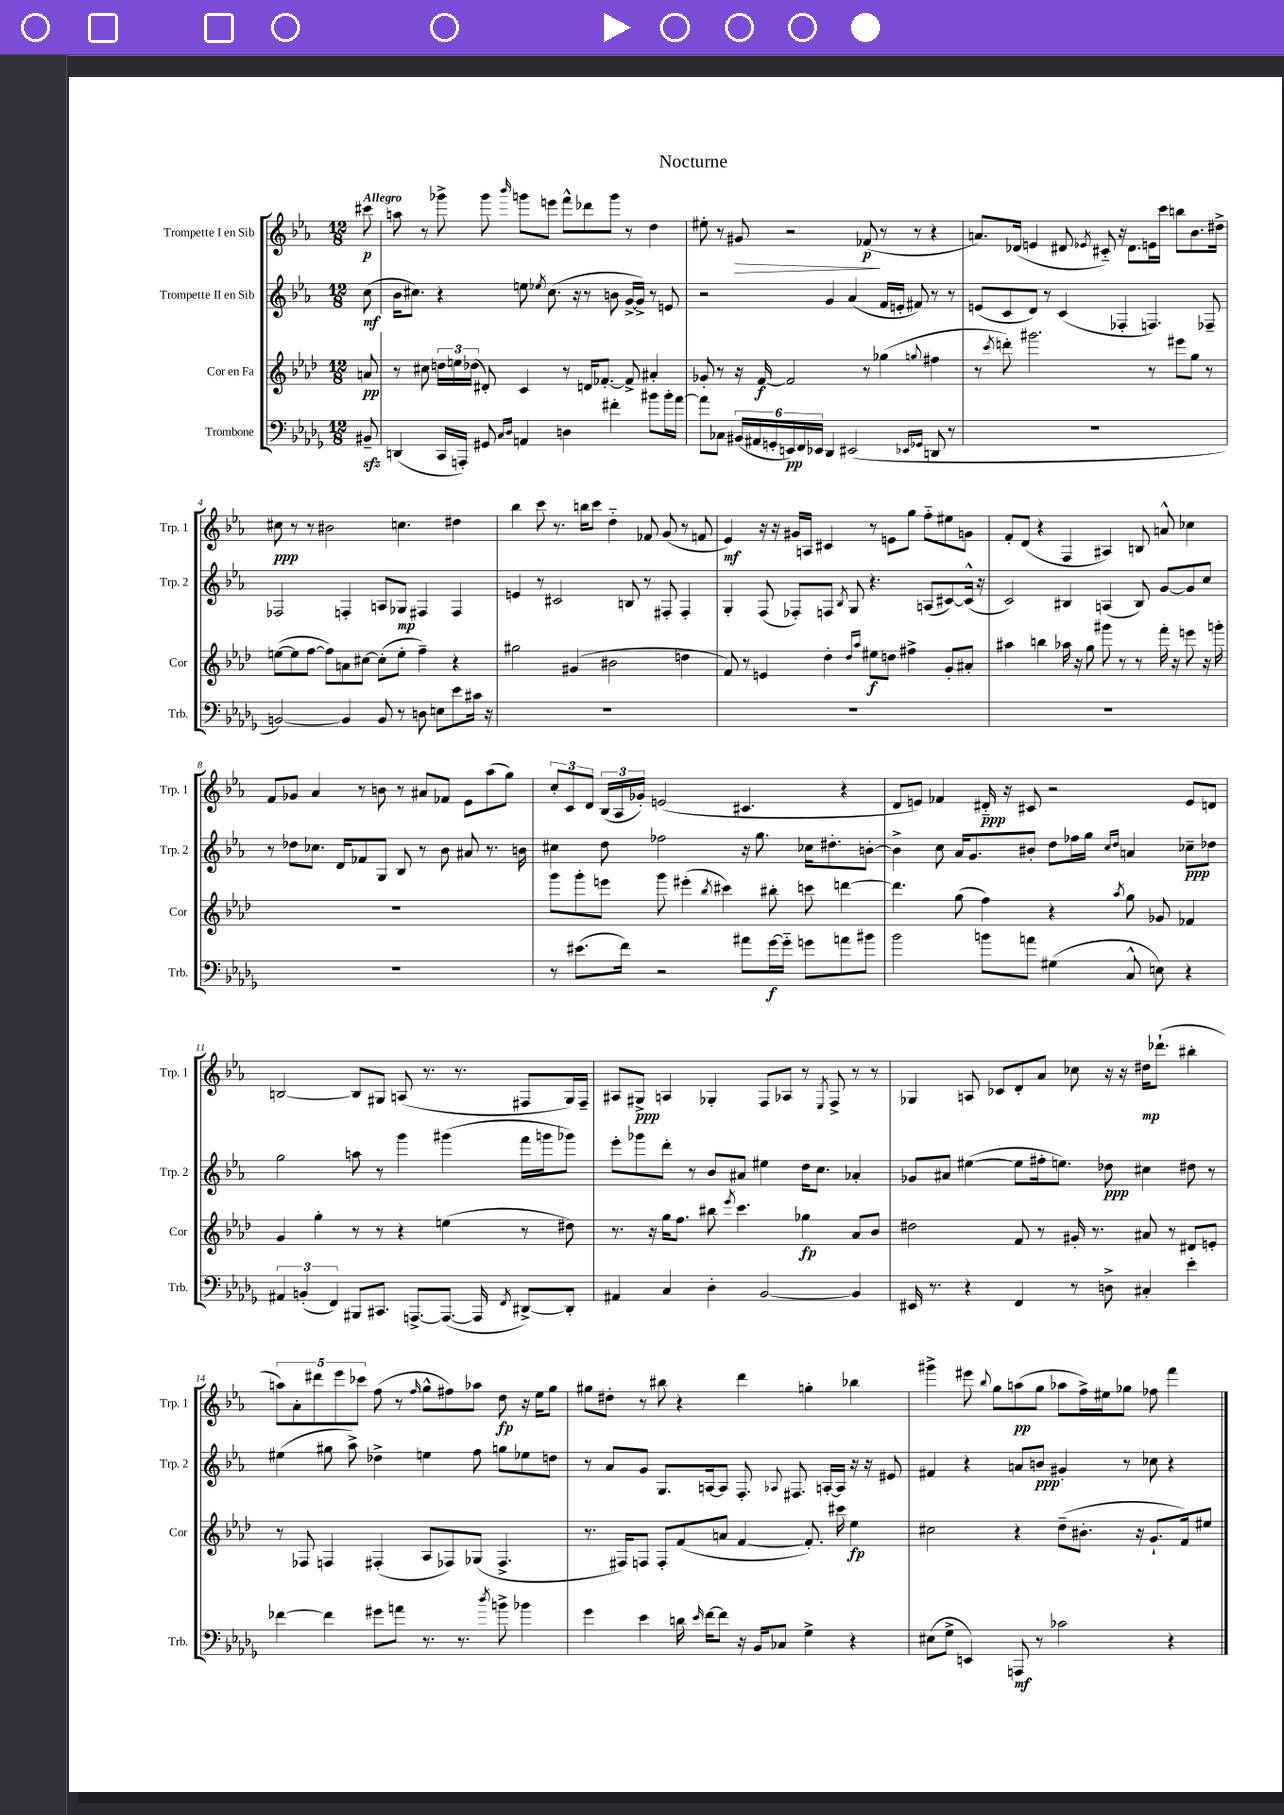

**kern	**kern	**kern	**kern
*staff4	*staff3	*staff2	*staff1
*clefF4	*clefG2	*clefG2	*clefG2
*k[b-e-a-d-g-]	*k[b-e-a-d-]	*k[b-e-a-]	*k[b-e-a-]
*M12/8	*M12/8	*M12/8	*M12/8
8BB#~	8a	(8cc	8ccc#
=	=	=	=
(4DD	8r	16b-	8aa
.	.	8.cc#)	.
.	8cc#	.	8r
16CC	24dd	4r	8ggg-^
.	24ee	.	.
16AAA')	.	.	.
.	(24dd-	.	.
8GG#	8d#')	.	8ggg-
16qqC	.	.	.
16qqD-	.	.	16qqbbb-
4AA	4c	8ee	8ggg
.	.	8qee-	.
.	.	(8.cc#	8eee
4D	8r	.	8fff^^
.	.	16r	.
.	16d	8r	8ddd-
.	[8.f-'	.	.
4f#'	.	8b	8ggg
.	8f-^]	[16g^	8r
.	.	16g^])	.
8b#	4a#'	8r	4dd
16b#'	.	8e	.
[16a-	.	.	.
=	=	=	=
8a-]	8g-'	2r	8ee#'
8C-	8r	.	8r
(24BB#	16r	.	8g#
24AA#	.	.	.
.	[16f	.	.
24GG'	.	.	.
24EE)	2f]	.	2r
24FF	.	.	.
24EE-	.	.	.
4DD-	.	4g	.
(2EE#	.	(4a-	.
.	8r	.	(8f-
.	(4gg-	16f	8r
.	.	16e'	.
.	.	8f#)	8r
16qqEE-	.	.	.
16qqGG-	8qqgg	.	.
8DD	4ff#	8r	4r
8r	.	8r	.
=	=	=	=
1.r	8r	(8e	8.a)
.	8qccc	.	.
.	8ddd')	8c	.
.	.	.	(16d-
.	2.ggg#	8d)	4e
.	.	8r	.
.	.	(4c	8d#
.	.	.	8qe-
.	.	.	8c#'~)
.	.	4F-'	16r
.	.	.	8.d#
.	8r	4.F)	16e
.	.	.	16ccc
.	8eee#	.	8bb
.	8gg	.	8.b-
.	8r	8F-~	.
.	.	.	16dd#^
=	=	=	=
[2BB)	([8ee	2F-	8cc#
.	8ee]	.	8r
.	[8ff	.	8r
.	8ff])	.	2b#
4BB]	8a	4F'	.
.	[8cc#	.	.
8BB	(8cc#']	8A	.
8r	8ee'	8G-	4.cc
8D	4ff~)	4F#	.
8E	.	.	.
8e-	4r	4F#	4dd#
16c#	.	.	.
16r	.	.	.
=	=	=	=
1.r	2gg#	4e	4bb-
.	.	8r	8ccc
.	.	2c#	8.r
.	(4g#	.	.
.	.	.	16bb
.	.	.	8ccc
.	2b#	.	4dd'~
.	.	8B	.
.	.	8r	8f-
.	.	8F#'	(8g
.	4dd	4F#'	8r
.	.	.	8f
=	=	=	=
1.r	8f)	4G'	4e-)
.	8r	.	.
.	4e	(8F	16r
.	.	.	16r
.	.	8F-')	16g#
.	.	.	16A
.	4dd-'	8F	4c#
.	.	8qB-	.
.	.	8G	.
.	16qqdd-	.	.
.	16qqaa-	.	.
.	8ee#	4.r	8r
.	8dd	.	8e
.	4ff#^	.	8gg
.	.	(8A	8ff'~
.	8g'	[8c#)	8ee#
.	8a#'	(16c#^^]	8g
.	.	16r	.
=	=	=	=
1.r	4aa#	2c)	8f'
.	.	.	(8d
.	4bb	.	4r
.	16aa-	4B#	4F
.	16r	.	.
.	8gg	.	.
.	8ggg#	(4A	4A#)
.	8r	.	.
.	8r	8B#)	8B
.	16fff'	[8g	8a^^
.	16r	.	.
.	8eee	8g]	4cc-
.	16r	8cc	.
.	16ggg'	.	.
=	=	=	=
1.r	1.r	8r	8f
.	.	8dd-	8g-
.	.	8.cc-	4a-
.	.	16d	.
.	.	8f-	8r
.	.	8G	8b
.	.	8B-	8r
.	.	8r	8a#
.	.	8b-	8f-
.	.	8a#	8e-
.	.	8.r	(8aa-
.	.	.	8gg)
.	.	16b	.
=	=	=	=
8r	8ggg	4cc#	12cc'
.	.	.	12c
(8.e#	8ggg'	.	.
.	.	.	12d
.	8eee	8dd	(24B-
.	.	.	24A-
16f)	.	.	.
.	.	.	24g-')
2r	8ggg	2ff-	(2e
.	(4eee#'	.	.
.	8qbb-	.	.
.	4ccc#)	.	.
8a#	.	16r	4.c#
.	.	8.gg	.
[16g-	8bb#'	.	.
16g-'~]	.	.	.
8g	8ccc	16cc-	.
.	.	8.dd#'	.
8a	[4ddd	.	4r
8b#	.	[8b'	.
=	=	=	=
2b-	4.ddd]	4b^]	8d
.	.	.	8e)
.	.	8cc	4f-
.	(8gg	16a-	.
.	.	8.g	.
8b	4ff)	.	16d#'~
.	.	.	16r
8a	.	8b#'	8c#
(4G#	4r	8dd	2r
.	.	16ff-	.
.	.	16gg	.
.	.	16qqcc	.
.	8qaa-	16qqdd	.
8C^^	8gg	4a	.
8E)	8g-	.	.
4r	4f-	8cc-~	8e
.	.	8dd-	8d
=	=	=	=
6AA#	4g	2gg	[2B
(6BB'	.	.	.
.	4gg'	.	.
6FF)	.	.	.
8BBB#	8r	8aa	8B]
8.CC#	8r	8r	8G#
.	4r	4ggg	(8A
[8.AAA^	.	.	.
.	.	.	8.r
(8.AAA_	(4ee	(4ggg#	.
.	.	.	8.r
16AAA]	.	.	.
8qFF	.	.	.
[8DD#^)	8r	16fff	8F#
.	.	16ggg	.
8DD#']	8dd#)	8ggg-)	16G#)
.	.	.	16F#~
=	=	=	=
4AA#	8.r	8eee-'	8A#
.	.	8ggg-	8G#^
.	16r	.	.
4C	16gg	8ddd'	4A
.	8.ff	.	.
.	.	8r	.
4D-'	8bb#	8b-	4G-'
.	8qeee-	.	.
.	4.ccc	8a#	.
[2BB-	.	4ee#	8F
.	.	.	8A-
.	4gg-	16dd	8r
.	.	8.cc	.
.	.	.	8qE-
.	.	.	8F^
4BB-]	8a-	4a-'	8r
.	8b-	.	8r
=	=	=	=
16EE#	2dd#	8g-	4G-
8.r	.	.	.
.	.	8a#	.
4r	.	([4ee#	8A
.	.	.	8c-
4FF	8f	8ee#]	8d'
.	8r	16ff#'	8a-
.	.	8.ee)	.
8r	16g#'	.	8cc-
.	8.r	.	.
8D^	.	8dd-	16r
.	.	.	16r
4C#'	8a#	4cc#	16dd#
.	.	.	(8.ddd-`
.	8r	.	.
4e-'	8d#	8dd#	4bb#'
.	8e'	8r	.
=	=	=	=
[4f-	8r	(4ee#	10aa)
.	.	.	10a-'
.	8F-	.	.
.	.	.	10ddd#
4f-]	4F	8gg#	.
.	.	.	10eee-
.	.	8aa-^)	.
.	.	.	10ccc-
8g#	(4F#'	4dd-^	(8ff
8a	.	.	8r
.	.	.	16qqff
8.r	8A-	4ee	8gg^^
.	8F-)	.	8ff#)
8.r	.	.	.
.	(8G-	8ff	8aa-
8qdd-	.	.	.
8b^	4.F-^	8gg	8dd
4b-	.	8ee-	16r
.	.	.	16ee-
.	.	8dd	8gg
=	=	=	=
4g-	8.r	8r	8gg#
.	.	8a-	8dd#'
.	16F#)	.	.
4e-	8F	8g	8r
.	8F'	8.G	8bb#
16d	(8f	.	4r
16qqe-	.	.	.
[16f	.	[16A	.
8f]	8a	8A]	.
16r	[4f	8.F'	4ddd
16BB-	.	.	.
8C-	.	.	.
.	.	8qqA-	.
.	.	8.F#	.
4G-^	8.f'])	.	4gg'
.	.	[16A'	.
.	16ccc#	16A]	.
4r	4ee-	16r	4bb-
.	.	16r	.
.	.	8e#	.
=	=	=	=
(8E#	2cc#	4f#	4ggg#^
8G-^	.	.	.
4EE)	.	4r	8eee#
.	.	.	8qqbb-
.	.	.	8gg
8AAA	4r	8a	(8aa
8r	.	8b	8gg
2c-	(8dd-~	4g#'	8aa-
.	8.b#'	.	16ff^)
.	.	.	16ee#
.	.	8r	8gg-
.	16r	.	.
.	8.g`	8cc-	8ff-
4r	.	4r	4fff
.	16f)	.	.
.	8ee#	.	.
==	==	==	==
*-	*-	*-	*-
